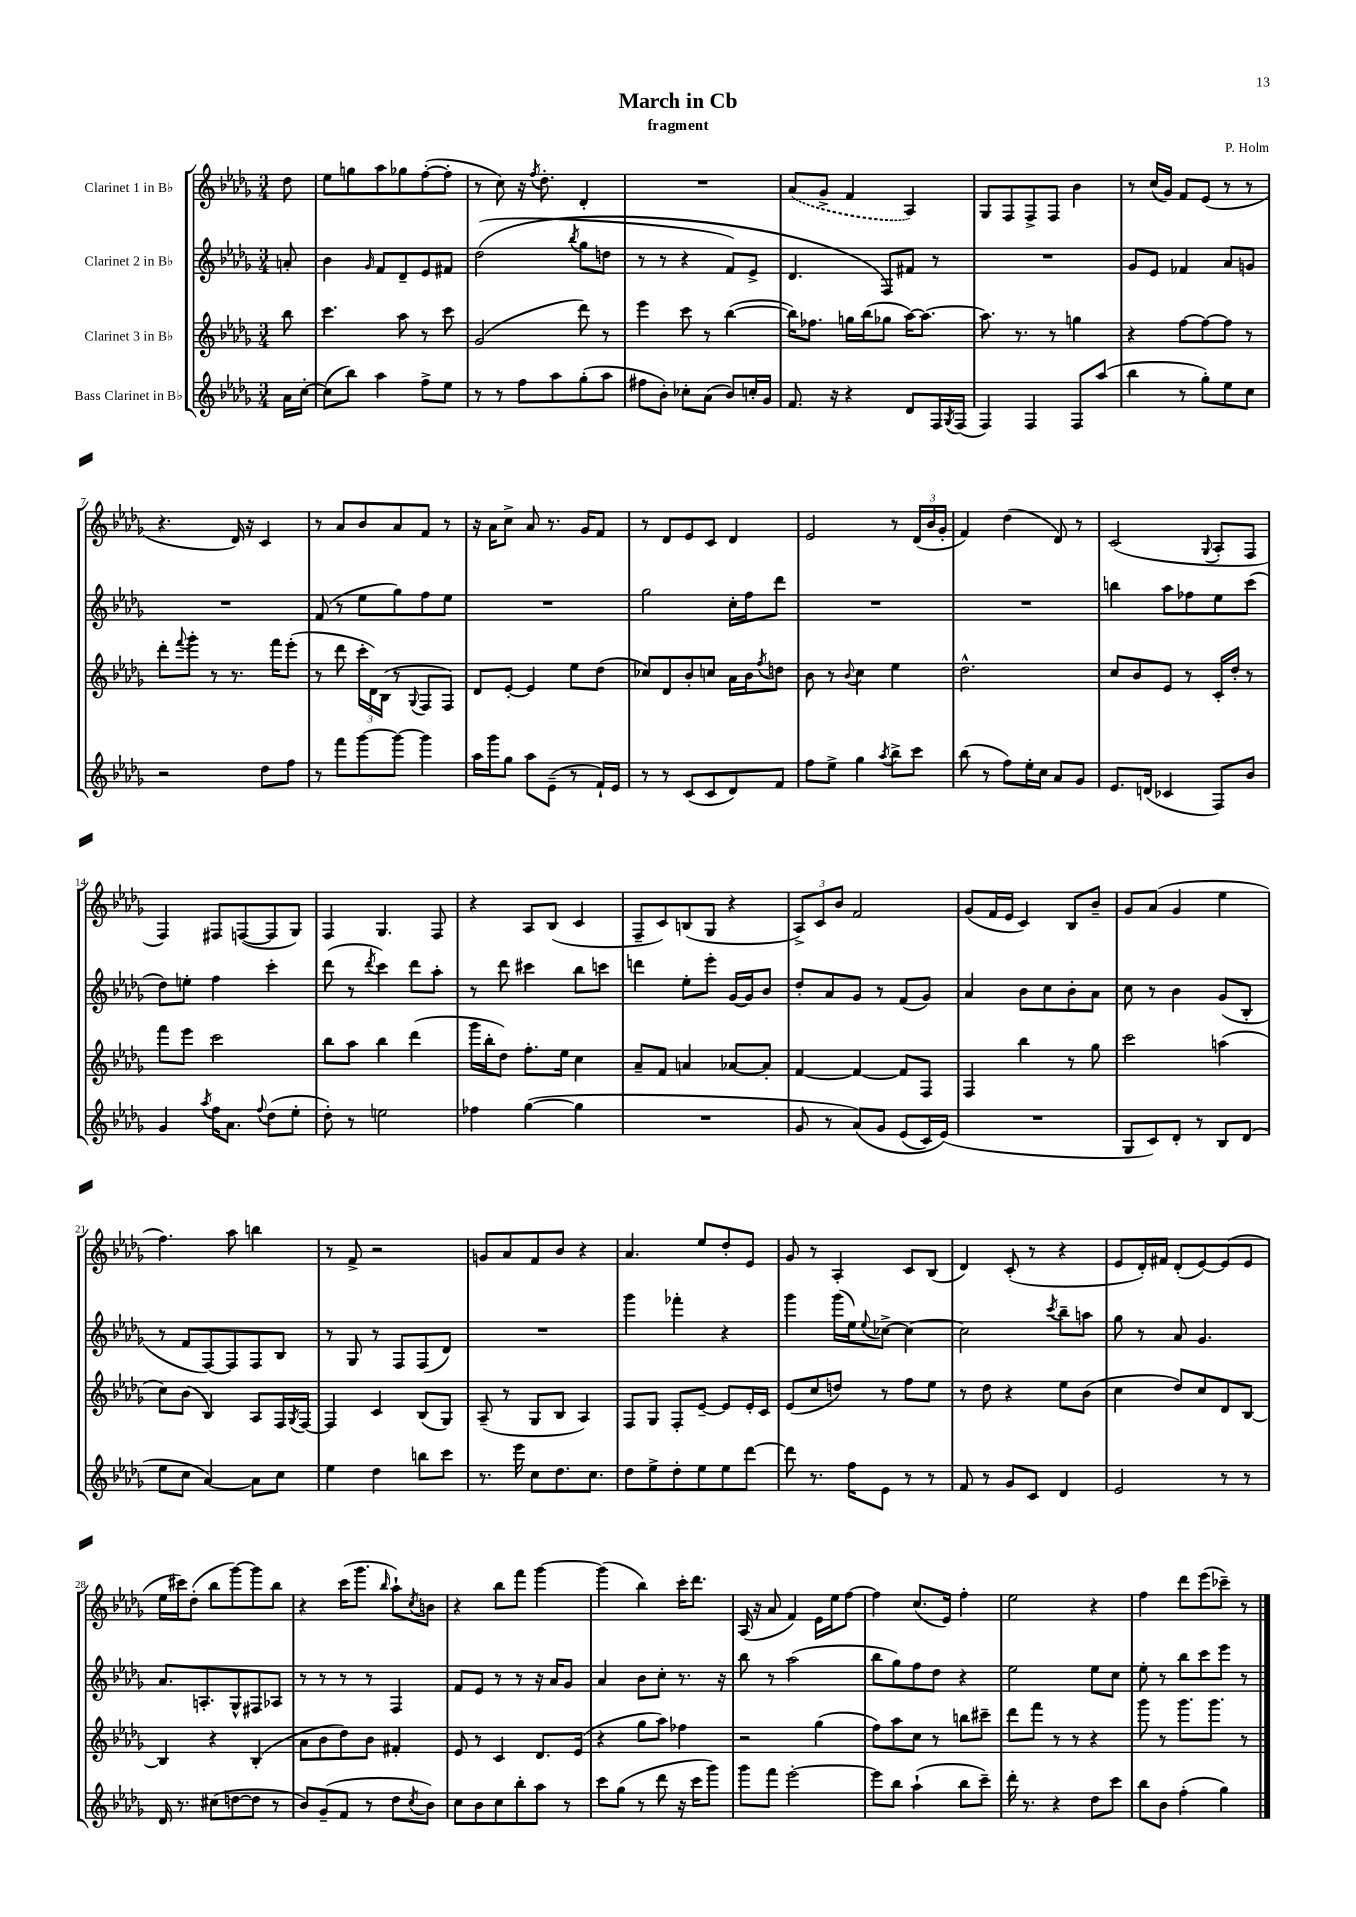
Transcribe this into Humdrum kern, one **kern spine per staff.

**kern	**kern	**kern	**kern
*staff4	*staff3	*staff2	*staff1
*clefG2	*clefG2	*clefG2	*clefG2
*k[b-e-a-d-g-]	*k[b-e-a-d-g-]	*k[b-e-a-d-g-]	*k[b-e-a-d-g-]
*M3/4	*M3/4	*M3/4	*M3/4
16a-	8bb-	8a'	8dd-
[16cc'	.	.	.
=	=	=	=
(8cc]	4.ccc	4b-	8ee-
8bb-)	.	.	8gg
.	.	16qqg-	.
4aa-	.	8f	8aa-
.	8aa-	8d-~	8gg-
8ff^	8r	8e-	([8ff'
8ee-	8ccc	8f#	8ff']
=	=	=	=
8r	(2g-	&((2dd-	8r
8r	.	.	8cc)
8ff	.	.	16r
.	.	.	8qff
.	.	.	8.dd-'
8aa-	.	.	.
.	.	8qbb-	.
(8gg-'	8ddd-)	8gg-	4d-'
8aa-	8r	8dd	.
=	=	=	=
8ff#	4eee-	8r	2.r
8b-')	.	8r	.
8cc-'	8ccc	4r	.
(8a-	8r	.	.
8b-)	([4bb-	8f)	.
16cc'	.	8e-^	.
16g-	.	.	.
=	=	=	=
8.f	16bb-])	4.d-	(8a-
.	8.ff-	.	.
.	.	.	8g-^
16r	.	.	.
4r	16gg	.	4f
.	(16bb-	.	.
.	8gg-	8F&)	.
8d-	[16aa-)	8f#	4A-)
.	8.aa-_	.	.
16F	.	8r	.
8qG-	.	.	.
(16F	.	.	.
=	=	=	=
4F)	8.aa-]	2.r	8G-
.	.	.	8F
.	8.r	.	.
4F	.	.	8F^
.	8r	.	8F
8F	4gg	.	4b-
(8aa-	.	.	.
=	=	=	=
4bb-	4r	8g-	8r
.	.	8e-	(16cc
.	.	.	16g-)
8r	[8ff	4f-	8f
8gg-')	8ff_	.	(8e-
8ee-	8ff]	8a-	8r
8cc	8r	8g	8r
=	=	=	=
2r	8ddd-'	2.r	4.r
.	8qqfff	.	.
.	8ggg-'	.	.
.	8r	.	.
.	8.r	.	16d-)
.	.	.	16r
8dd-	.	.	4c
.	16fff	.	.
8ff	(8eee-'	.	.
=	=	=	=
8r	8r	(8f	8r
8fff	8ddd-	8r	8a-
[8ggg-	24ccc'	8ee-	8b-
.	24d-)	.	.
.	(24B-	.	.
8ggg-_	8r	8gg-)	8a-
.	8qqG-	.	.
4ggg-]	8F	8ff	8f
.	8F)	8ee-	8r
=	=	=	=
16aa-	8d-	2.r	16r
16ggg-	.	.	16a-
8gg-	[8e-'	.	8cc^
8aa-	4e-]	.	8a-
(8e-~	.	.	8.r
8r	8ee-	.	.
.	.	.	16g-
16f`)	(8dd-	.	8f
16e-	.	.	.
=	=	=	=
8r	8cc-)	2gg-	8r
8r	8d-	.	8d-
(8c	8b-'	.	8e-
8c	8cc	.	8c
8d-)	16a-	16cc'	4d-
.	16b-	16ff	.
.	8qff	.	.
8f	8dd	8ddd-	.
=	=	=	=
8ff	8b-	2.r	2e-
8ee-^	8r	.	.
.	8qqb-	.	.
4gg-	4cc	.	.
8qaa-	.	.	.
8bb-^	4ee-	.	8r
8ccc	.	.	(24d-
.	.	.	24b-
.	.	.	24g-'
=	=	=	=
(8bb-	2.dd-^^	2.r	4f)
8r	.	.	.
8ff)	.	.	(4dd-
16ee-'	.	.	.
16cc	.	.	.
8a-	.	.	8d-)
8g-	.	.	8r
=	=	=	=
8.e-	8cc	4bb	(2c
.	8b-	.	.
(16d	.	.	.
4c-	8e-	8aa-	.
.	8r	8ff-	.
.	.	.	8qqG-
8F)	16c'	8ee-	8A-'
.	16dd-'	.	.
8b-	8r	(8ccc	8F
=	=	=	=
4g-	8fff	8dd-)	4F)
.	8eee-	8ee'	.
8qaa-	.	.	.
16ff	2ccc	4ff	8F#
8.a-	.	.	.
.	.	.	([8F
8qqff	.	.	.
(8dd-	.	4ccc'	8F]
8ee-'	.	.	8G-)
=	=	=	=
8dd-')	8bb-	(8ddd-	4F
8r	8aa-	8r	.
.	.	8qddd-	.
2ee	4bb-	4ccc)	4.G-
.	(4ddd-	8ddd-	.
.	.	8aa-'	8F
=	=	=	=
4ff-	16ggg-	8r	4r
.	16bb-'	.	.
.	8dd-)	8ddd-	.
([4gg-	8.ff'	4ccc#	8A-
.	.	.	(8B-
.	16ee-	.	.
4gg-]	4cc	8bb-	4c
.	.	8ccc	.
=	=	=	=
2.r	8a-~	4ddd	8F~
.	8f	.	8c)
.	4a	8ee-'	(8B
.	.	8eee-'	8G-
.	[8a-	[16g-	4r
.	.	16g-]	.
.	8a-']	8b-	.
=	=	=	=
8g-	[4f	8dd-'	12A-^)
.	.	.	12c
8r	.	8a-	.
.	.	.	12b-
&(8a-)	4f_	8g-	2f
8g-	.	8r	.
(8e-	8f]	(8f	.
16c)	8F	8g-)	.
(16e-&)	.	.	.
=	=	=	=
2.r	4F	4a-	(8g-
.	.	.	16f
.	.	.	16e-
.	4bb-	8b-	4c)
.	.	8cc	.
.	8r	8b-'	8B-
.	8gg-	8a-	8b-~
=	=	=	=
8G-	2ccc	8cc	8g-
8c)	.	8r	(8a-
8d-'	.	4b-	4g-
8r	.	.	.
8B-	(4aa	(8g-	4ee-
(8d-	.	8B-'	.
=	=	=	=
8ee-	8cc)	8r	4.ff)
8cc	(8b-	8f	.
[4a-)	4B-)	[8F)	.
.	.	8F]	8aa-
8a-]	8A-	8F	4bb
8cc	16F	8B-	.
.	8qG-	.	.
.	[16F	.	.
=	=	=	=
4ee-	4F]	8r	8r
.	.	8G-	8f^
4dd-	4c	8r	2r
.	.	8F	.
8bb	(8B-	(8F	.
8ccc	8G-)	8d-)	.
=	=	=	=
8.r	(8A-~	2.r	8g
.	8r	.	8a-
16eee-	.	.	.
8cc	8G-	.	8f
8.dd-	8B-	.	8b-
.	4A-)	.	4r
8.cc	.	.	.
=	=	=	=
8dd-	8F	4ggg-	4.a-
8ee-^	8G-	.	.
8dd-'	8F'	4fff-'	.
8ee-	[8e-~	.	8ee-
8ee-	8e-]	4r	8dd-'
[8ddd-	16e-'	.	8e-
.	16c	.	.
=	=	=	=
8ddd-]	(8e-	4ggg-	8g-
8.r	8cc	.	8r
.	8dd)	(16ggg-	4A-'
16ff	.	16ee-)	.
.	.	8qqee-	.
8e-	8r	[8cc-^	.
8r	8ff	4cc-_	8c
8r	8ee-	.	(8B-
=	=	=	=
8f	8r	2cc-]	4d-)
8r	8dd-	.	.
8g-	4r	.	(8c'
8c	.	.	8r
.	.	8qccc	.
4d-	8ee-	8bb-~	4r
.	(8b-	8aa	.
=	=	=	=
2e-	4cc	8gg-	8e-
.	.	8r	16d-')
.	.	.	16f#
.	8dd-)	8a-	(8d-'
.	8cc	4.g-	[8e-)
8r	8d-	.	(8e-]
8r	[8B-	.	8e-
=	=	=	=
16d-	4B-]	8.a-	16ee-
8.r	.	.	16ccc#)
.	.	.	(8dd-'
.	.	8.A'	.
(8cc#	4r	.	8bb-
[8dd	.	8G-^^	[8ggg-)
8dd]	(4B-'	8F#	8ggg-]
8r	.	8A-	8bb-
=	=	=	=
8b-)	8a-	8r	4r
(8g-~	8b-	8r	.
8f	8dd-)	8r	(16ccc
.	.	.	8.ggg-
8r	8b-	8r	.
.	.	.	16qqbb-
8dd-	4f#'	4F	8aa-`)
8qcc	.	.	8qcc
8b-)	.	.	8b
=	=	=	=
8cc	8e-	8f	4r
8b-	8r	8e-	.
8cc	4c	8r	8bb-
8bb-'	.	8r	8fff
8aa-	8.d-	16r	[4ggg-
.	.	16a-	.
8r	.	8g-	.
.	(16e-	.	.
=	=	=	=
8ccc	4r	4a-	(4ggg-]
(8gg-	.	.	.
8r	8gg-	8b-	4bb-)
8ddd-	8aa-)	8cc'	.
16r	4ff-	8.r	16ccc'
16ccc	.	.	8.ddd-
8ggg-)	.	.	.
.	.	16r	.
=	=	=	=
8ggg-	2r	8bb-	(16A-
.	.	.	16r
8fff	.	8r	8a-
[2eee-'	.	(2aa-	4f)
.	(4gg-	.	16e-
.	.	.	16ee-
.	.	.	[8ff
=	=	=	=
8eee-]	8ff)	8bb-	4ff]
8bb-	8aa-	8gg-)	.
(4aa-`	8cc	8ff	(8.cc
.	8r	8dd-	.
.	.	.	16e-)
8bb-	8bb	4r	4ff'
8ccc~)	8ccc#~	.	.
=	=	=	=
16ddd-'	8ddd-	2ee-	2ee-
8.r	.	.	.
.	8fff	.	.
4r	8r	.	.
.	8r	.	.
8dd-	4r	8ee-	4r
8ccc	.	8cc	.
=	=	=	=
8bb-	8ggg-	8ee-'	4ff
8b-	8r	8r	.
(4ff'	8.ggg-	8bb-	8ddd-
.	.	8ccc	(8eee-
.	8.ggg-	.	.
4gg-)	.	8eee-	8ccc-~)
.	8r	8r	8r
==	==	==	==
*-	*-	*-	*-
